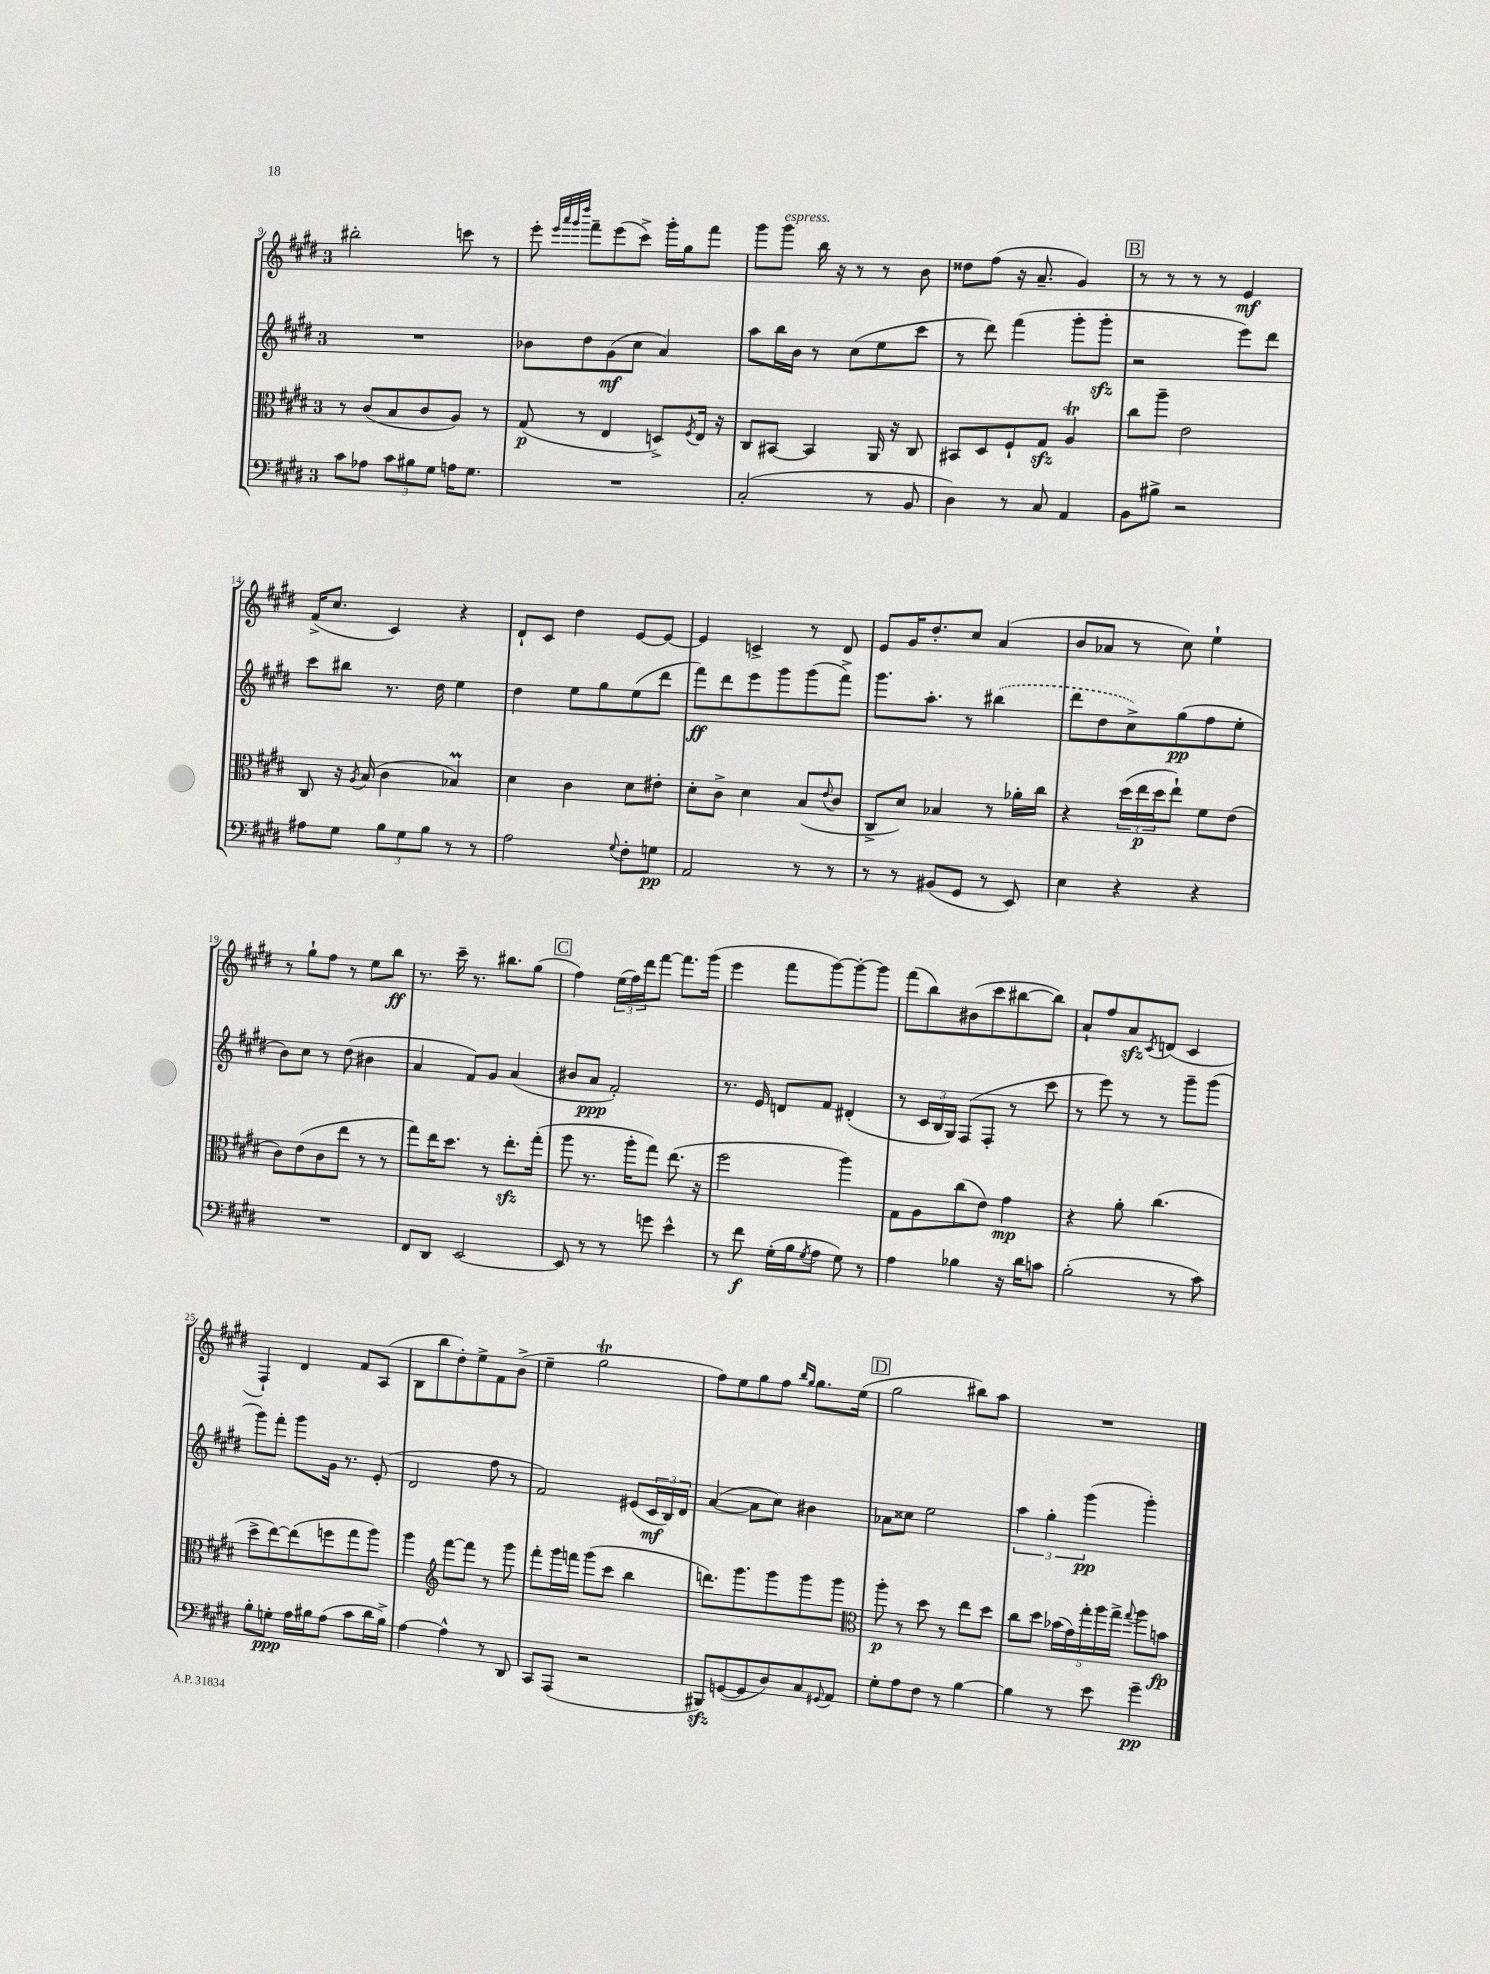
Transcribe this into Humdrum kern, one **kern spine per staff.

**kern	**kern	**kern	**kern
*staff4	*staff3	*staff2	*staff1
*clefF4	*clefC3	*clefG2	*clefG2
*k[f#c#g#d#]	*k[f#c#g#d#]	*k[f#c#g#d#]	*k[f#c#g#d#]
*M3/4	*M3/4	*M3/4	*M3/4
8c#\L	8r	2.r	2bb#'\
8A-\J	(8c#/L	.	.
12c#\L	8B/	.	.
12B#\	.	.	.
.	8c#/	.	.
12G#\J	.	.	.
16A\LK	8A/J)	.	8ccc\
8.G#\J	.	.	.
.	8r	.	8r
=	=	=	=
2.r	(8G#/	8b-\L	8eee'\
.	.	.	32qqeee/LLL
.	.	.	32qqaaa/
.	.	.	32qqggg#/
.	.	.	32qqdddd#/JJJ
.	8r	8dd#\	8fff#~\L
.	4E/	(8g#\	(8eee\
.	.	8cc#\J	8ccc#^\J)
.	8D^/L)	4a/)	16ggg#'\LL
.	.	.	16gg#\J
.	8qF#/	.	.
.	16E/Jk	.	8fff#\J
.	16r	.	.
=	=	=	=
(2C#'/	8C#/L	8aa\L	8ggg#\L
.	[8BB#/J	16bb\L	8ggg#\J
.	.	16b\JJ	.
.	4BB#/]	8r	16bb\
.	.	.	16r
.	.	(8cc#\L	8r
8r	16AA/	8ee\	8r
.	16r	.	.
8BB/	8C#/	8ccc#\J	8b\
=	=	=	=
4D#\)	8BB#/L	8r	8dd##\L
.	8D#/	8ddd#\)	(8ff#\J
8r	8F#`/	(4fff#\	16r
.	.	.	8.a~/
8C#/	8G#/J	.	.
4AA/	4A/	8ggg#'\L	4g#/)
.	.	8ggg#'\J	.
=	=	=	=
8BB\L	8cc#\L	2r	8r
8B#^\J	8aa~\J	.	8r
2r	2e\	.	8r
.	.	.	8r
.	.	8eee\L)	4e/
.	.	8ddd#\J	.
=	=	=	=
8A#\L	8C#/	8ccc#\L	(16f#^/LK
.	.	.	8.cc#/J
8G#\J	16r	8bb#\J	.
.	8qA/	.	.
.	(16B/	.	.
12B\L	4c#\	8.r	4c#/)
12G#\	.	.	.
12B\J	.	.	.
.	.	16dd#\	.
8r	4B-/)	4ee\	4r
8r	.	.	.
=	=	=	=
2A\	4d#\	4dd#\	8d#`/L
.	.	.	8c#/J
.	4c#\	8ee\L	4dd#\
.	.	8gg#\	.
8qqG#/	.	.	.
8F#'\L	8d#\L	(8ee\	[8e/L
8G\J	8e#'\J	8ddd#\J	8e/_J
=	=	=	=
2AA/	8d#'\L	8fff#\L)	4e/]
.	8c#^\J	8ddd#\	.
.	4d#\	8eee\	4c^/
.	.	8ggg#\	.
8r	(8B/L	(8ggg#\	8r
.	8qqe/	.	.
8r	8c#/J	8fff#^\J)	8d#/
=	=	=	=
8r	8C#^/L	8.ggg#\L	8e/L
8r	8d#/J)	.	16g#/K
.	.	8.aa'\J	8.dd#'/
(8BB#/L	4B-/	.	.
8GG#/J	.	8r	8cc#/J
8r	8r	(4bb#\	(4a/
8EE/)	16a-'\LL	.	.
.	16cc#\JJ	.	.
=	=	=	=
4E\	4r	8ddd#\L	8b/L
.	.	8dd#\	8a-/J
4r	(24dd#\LL	8cc#^\)	8r
.	24ee\	.	.
.	24dd#\J	.	.
.	8ee`\J)	(8gg#\	8cc#\)
4r	8f#\L	8ff#\	4ee`\
.	(8e\J	8ee'\J	.
=	=	=	=
2.r	8c#\L)	8b\L)	8r
.	(8e\	8cc#\J	8gg#`\L
.	8c#\	8r	8ff#\J
.	8ee\J	(8dd#\	8r
.	8r	4b#\	8ee\L
.	8r	.	8bb\J
=	=	=	=
8FF#/L	8gg#\L)	4a/	8.r
8DD#/J	16ee\K	.	.
.	8.dd#\J	.	16ccc#~\
[2EE/	.	8f#/L)	8.r
.	8r	8g#/J	.
.	.	.	8.bb#\L
.	8.ee'\L	(4a/	.
.	.	.	(8gg#\J
.	(16gg#'\Jk	.	.
=	=	=	=
8EE/]	8aa\	8b#/L	4ff#\)
8r	8.r	8a/J	.
8r	.	2f#'/)	(24ee\LL
.	.	.	24ff#\)
.	16aa'\LK	.	.
.	.	.	24ddd#\J
8g\	8gg#\J)	.	[8fff#\J
4e^^\	(8.ee\	.	8.fff#\]L
.	16r	.	(16ggg#\Jk
=	=	=	=
8r	2ff#\	8.r	4eee\
8f#\	.	.	.
.	.	16e/	.
(16G#'\LL	.	8d/L	8fff#\L
16B\J	.	.	.
8qG#/	.	.	.
8A\J	.	8f#/J	[8ggg#\)
8G#\)	4aa\)	(4d#'/	8ggg#'\_
8r	.	.	8ggg#\]J
=	=	=	=
4A\	8G#\L	8r	(8fff#\L
.	8A\	24c#/LL	8bb\)
.	.	24B/	.
.	.	24G#/JJ)	.
4B-\	(8cc#\	(8F#/L	(8b#\
.	8e\J)	8F#'/J	8ccc#\
16r	4g#\	8r	[8bb#\
16d#\LK	.	.	.
8c\J	.	8ccc#\	8bb#\]J)
=	=	=	=
(2B'\	4r	8r	8a`/L
.	.	8eee\)	8ff#/
.	8a'\	8r	8a/
.	.	.	8qc#/
.	(4.cc#\	8r	(8d/J
8r	.	8ggg#~\L	4c#/
8c#\)	.	(8ggg#\J	.
=	=	=	=
8B'\L	8dd#^\L	8ggg#\L)	4F#`/)
8G'\J	[8ee\)	8fff#'\J	.
16A\LL	(8ee\]	8ggg#\L	4d#/
16B#\J	.	.	.
(8A\J	8ff\	16g#\Jk	.
.	.	8.r	.
8c#\L	8gg#\	.	8f#/L
16d#\L	8aa\J)	(8e'/	(8A/J
16B#^\JJ)	.	.	.
=	=	=	=
[4A\	4aa\	2d#/	8B\L
.	.	.	8bb\
*	*clefG2	*	*
4A^^\]	[8fff#\L	.	8dd#'\)
.	8fff#\]J	.	8ee^\
8r	8r	8ff#\	8f#\
8DD#/	8ggg#\	8r	(8b^\J
=	=	=	=
8CC#/L	8fff#'\L	2f#/)	4ee~\
(8AAA/J	16ggg#\L	.	.
.	16fff\JJ	.	.
2r	(8ggg#\L	.	2gg#\
.	8ccc#\J	.	.
.	4bb\	(8e#/L	.
.	.	24c#/L	.
.	.	24B/)	.
.	.	24d#/JJ	.
=	=	=	=
8BBB#/L)	8.ddd\L)	([4a/	8ff#\L)
([8GG/	.	.	8ee\
.	8.ggg#\	.	.
8GG/]	.	8a\]L	8gg#\
8D#/)	8ggg#\	8cc#\J)	8ff#\J
.	.	.	16qqbb/LL
.	.	.	16qqgg#/JJ
8C#/	8ggg#\	4b#\	8.gg#\L
8qqGG#/	.	.	.
8AA/J	8ggg#\J	.	.
.	.	.	(16ee\Jk
=	=	=	=
*	*clefC3	*	*
8G#'\L	8aa'\	8a-\L	2gg#\
8A\	8r	8cc##\J	.
8F#\J	8dd#\	2ee\	.
8r	8r	.	.
[4B\	8ee\L	.	8bb#\L)
.	8dd#\J	.	8aa\J
=	=	=	=
4B\]	8cc#\L	6aa\	2.r
.	8dd#\J	.	.
.	.	6gg#'\	.
8r	(20b-\LL	.	.
.	20g#\)	.	.
.	.	(6ggg#\	.
.	20gg#'\	.	.
8e\	.	.	.
.	20aa\	.	.
.	20gg#^\JJ	.	.
.	8qqgg#/	.	.
4g#~\	8aa\L	4ggg#'\)	.
.	8b\J	.	.
==	==	==	==
*-	*-	*-	*-
